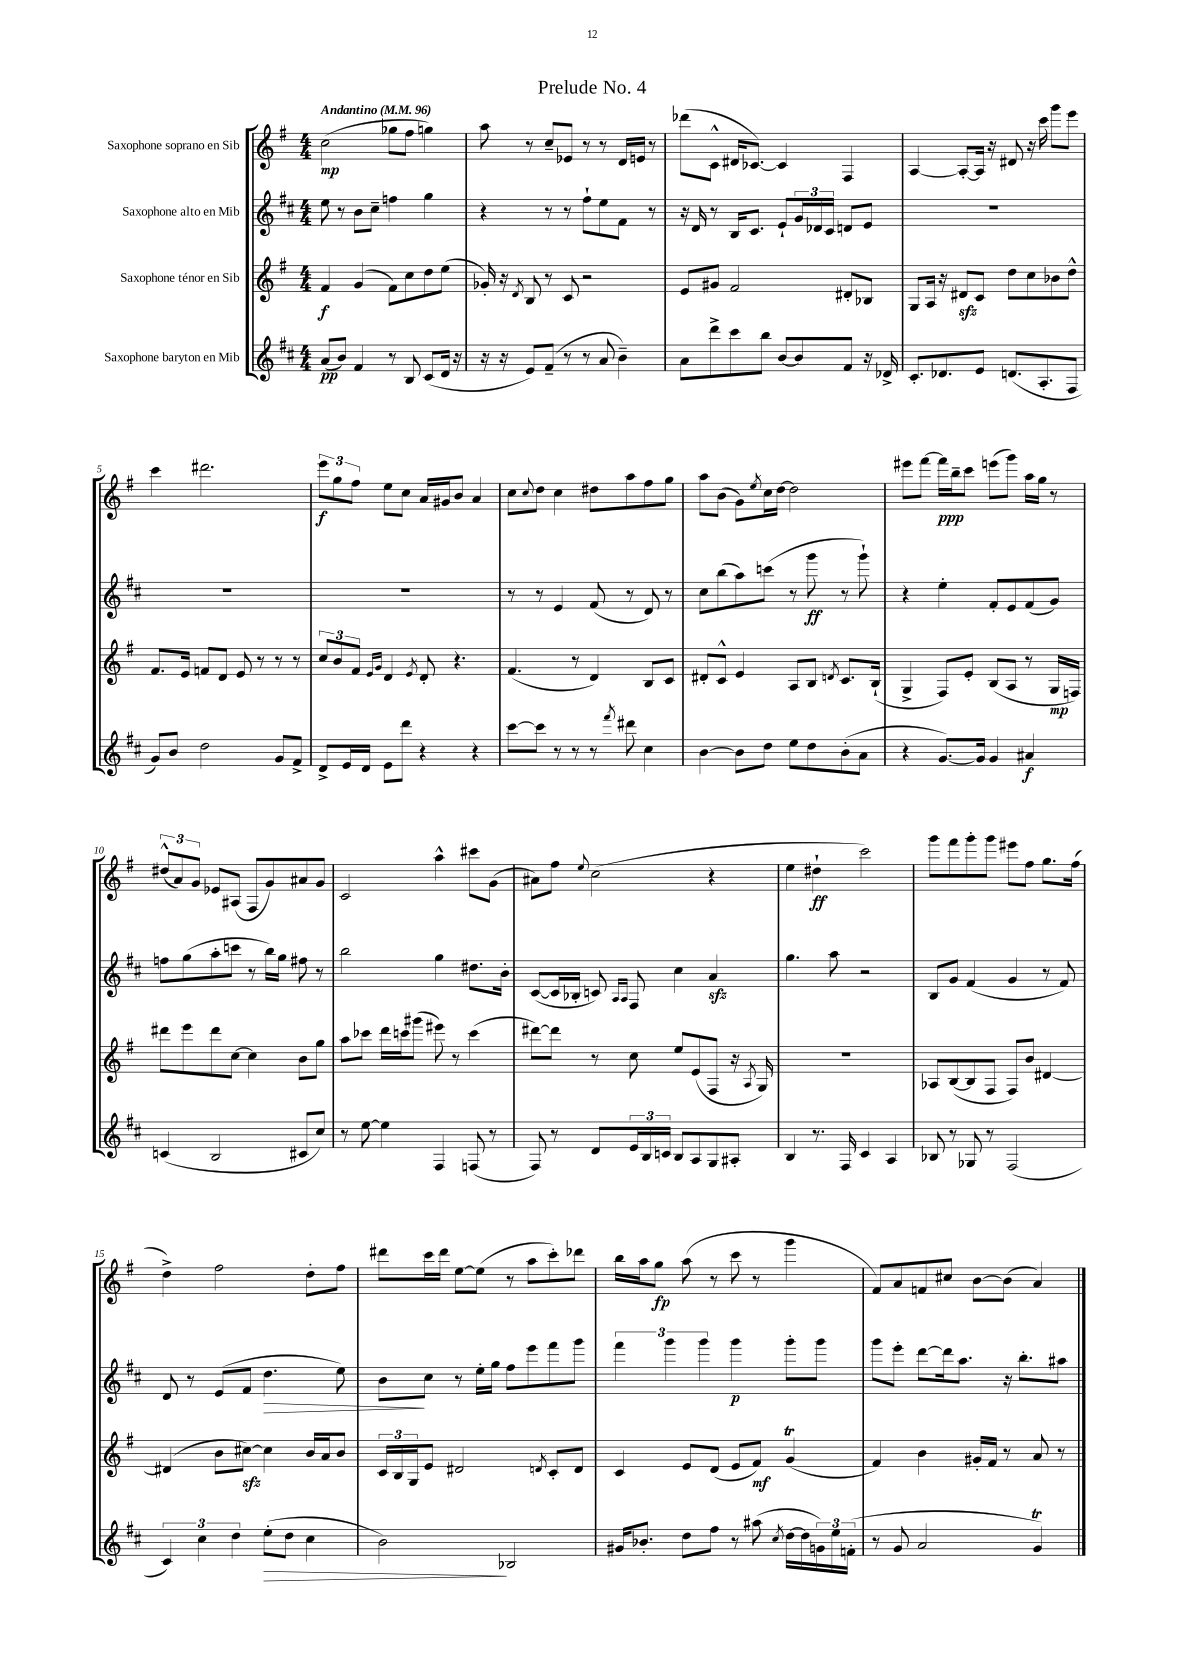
\header { title = "Prelude No. 4" }
<<
\new StaffGroup <<
\new Staff = "s0" \with { instrumentName = "Saxophone soprano en Sib" } {
    \clef treble \key g \major \numericTimeSignature \time 4/4 \tempo "Andantino" 4 = 96
    c''2\mp( ges''8 fis''8 g''4) |
    a''8 r8 c''8-- ees'8 r8 r8 d'16 e'16 r8 |
    des'''8( c'8-^ dis'16 ces'8.~) ces'4 fis4 |
    a4~ a8~-. a16 r16 dis'8 r16 c'''16 g'''8 e'''8 |
    c'''4 dis'''2. |
    \tuplet 3/2 { e'''8\f g''8 fis''8 } e''8 c''8 a'16 gis'16 b'8 a'4 |
    c''8 \appoggiatura { c''8 } d''8 c''4 dis''8 a''8 fis''8 g''8 |
    a''8 b'8( g'8) \acciaccatura { e''8 } c''16 d''16~ d''2 |
    eis'''8 fis'''8~ fis'''16\ppp b''16-- c'''8 e'''8( g'''8) a''16 g''16 r8 |
    \tuplet 3/2 { dis''8-^( a'8) g'8 } ees'8 ais8( fis8 g'8) ais'8 g'8 |
    c'2 a''4-^ cis'''8 g'8( |
    ais'8) fis''8 \appoggiatura { e''8 } c''2( r4 |
    e''4 dis''4-!\ff c'''2) |
    g'''8 fis'''8 g'''8-. g'''8 eis'''8 fis''8 g''8. fis''16( |
    d''4->) fis''2 d''8-. fis''8 |
    dis'''8 c'''16 dis'''16 e''8~ e''8( r8 a''8 c'''8-.) des'''8 |
    b''16 a''16 g''8\fp a''8( r8 c'''8 r8 g'''4 |
    fis'8) a'8 f'8 cis''8 b'8~ b'8( a'4) \bar "|." |
}
\new Staff = "s1" \with { instrumentName = "Saxophone alto en Mib" } {
    \clef treble \key d \major \numericTimeSignature \time 4/4
    e''8 r8 b'8 cis''8-- f''4 g''4 |
    r4 r8 r8 fis''8-! e''8 fis'8 r8 |
    r16 d'16 r8 b16 cis'8. e'8-! \tuplet 3/2 { g'16 des'16 cis'16 } d'8 e'8 |
    R1 |
    R1 |
    R1 |
    r8 r8 e'4 fis'8( r8 d'8) r8 |
    cis''8 b''8( a''8) c'''8( r8 g'''8\ff r8 g'''8-!) |
    r4 e''4-. fis'8-. e'8 fis'8( g'8) |
    f''8 g''8( a''8-. c'''8 r8 b''16) g''16 fis''8 r8 |
    b''2 g''4 dis''8. b'16-. |
    cis'8~( cis'16 bes16-. c'8) \grace { a16 a16 } fis8 cis''4 a'4\sfz |
    g''4. a''8 r2 |
    b8 g'8 fis'4( g'4 r8 fis'8) |
    d'8 r8 e'8( fis'8 d''4.\> e''8) |
    b'8\! cis''8 r8 e''16-. g''16 fis''8 e'''8 fis'''8 g'''8 |
    \tuplet 3/2 { fis'''4 g'''4 g'''4 } g'''4\p g'''8-. g'''8 |
    g'''8 e'''8-. d'''8~ d'''16 a''8. r16 b''8.-. ais''8 \bar "|." |
}
\new Staff = "s2" \with { instrumentName = "Saxophone ténor en Sib" } {
    \clef treble \key g \major \numericTimeSignature \time 4/4
    fis'4\f g'4( fis'8) c''8 d''8 e''8( |
    ges'16-.) r16 \acciaccatura { d'8 } b8 r8 c'8 r2 |
    e'8 gis'8 fis'2 dis'8-. bes8 |
    g8 a16 r16 dis'8\sfz c'8 d''8 c''8 bes'8 d''8-^ |
    fis'8. e'16 f'8 d'8 e'8 r8 r8 r8 |
    \tuplet 3/2 { c''8 b'8 fis'8 } \grace { e'16 g'16 } d'4 \acciaccatura { e'8 } d'8-. r4. |
    fis'4.( r8 d'4) b8 c'8 |
    dis'8-. c'8-^ e'4 a8 b8 \acciaccatura { d'8 } c'8. b16-!( |
    g4-> fis8) e'8-. b8( a8 r8 g16\mp f16) |
    dis'''8 e'''8 dis'''8 c''8~ c''4 b'8 g''8 |
    a''8 ces'''8 d'''16 c'''16 gis'''8( eis'''8) r8 c'''4( |
    dis'''8~) dis'''8 r8 c''8 e''8 e'8( fis8 r16 \acciaccatura { a8 } g16) |
    R1 |
    aes8 b8~( b8 fis8 fis8) b'8 dis'4~ |
    dis'4( b'8 cis''8~\sfz) cis''4 b'16 a'16 b'8 |
    \tuplet 3/2 { c'16 b16 g16 } e'8 dis'2 \acciaccatura { d'8 } c'8-. d'8 |
    c'4 e'8 d'8( e'8 fis'8\mf) g'4\trill( |
    fis'4) b'4 gis'16-. fis'16 r8 a'8 r8 \bar "|." |
}
\new Staff = "s3" \with { instrumentName = "Saxophone baryton en Mib" } {
    \clef treble \key d \major \numericTimeSignature \time 4/4
    a'8\pp( b'8) fis'4 r8 b8 cis'8( d'16 r16 |
    r16 r16 e'8) fis'8--( r8 r8 a'8 b'4--) |
    a'8 d'''8-> cis'''8 b''8 b'8~ b'8 fis'8 r16 des'16-> |
    cis'8.-. des'8. e'8 d'8.( a8.-. fis8 |
    g'8) b'8 d''2 g'8 fis'8-> |
    d'8-> e'16 d'16 e'8 d'''8 r4 r4 |
    cis'''8~ cis'''8 r8 r8 r8 \acciaccatura { fis'''8 } dis'''8 cis''4 |
    b'4~ b'8 d''8 e''8 d''8 b'8-.( a'8 |
    r4 g'8.~) g'16 g'4 ais'4\f |
    c'4( b2 cis'8 cis''8) |
    r8 e''8~ e''4 fis4 f8( r8 |
    fis8) r8 d'8 \tuplet 3/2 { e'16 b16 c'16 } b8 a8 g8 ais8-. |
    b4 r8. fis16 cis'4 a4 |
    bes8 r8 ges8 r8 fis2( |
    \tuplet 3/2 { cis'4) cis''4 d''4 } e''8-.\>( d''8 cis''4 |
    b'2\!) bes2 |
    gis'16 bes'8.-. d''8 fis''8 r8 ais''8( \acciaccatura { cis''8 } d''16~ d''16 \tuplet 3/2 { g'16) e''16 f'16-.( } |
    r8 g'8 a'2 g'4\trill) \bar "|." |
}
>>
>>
